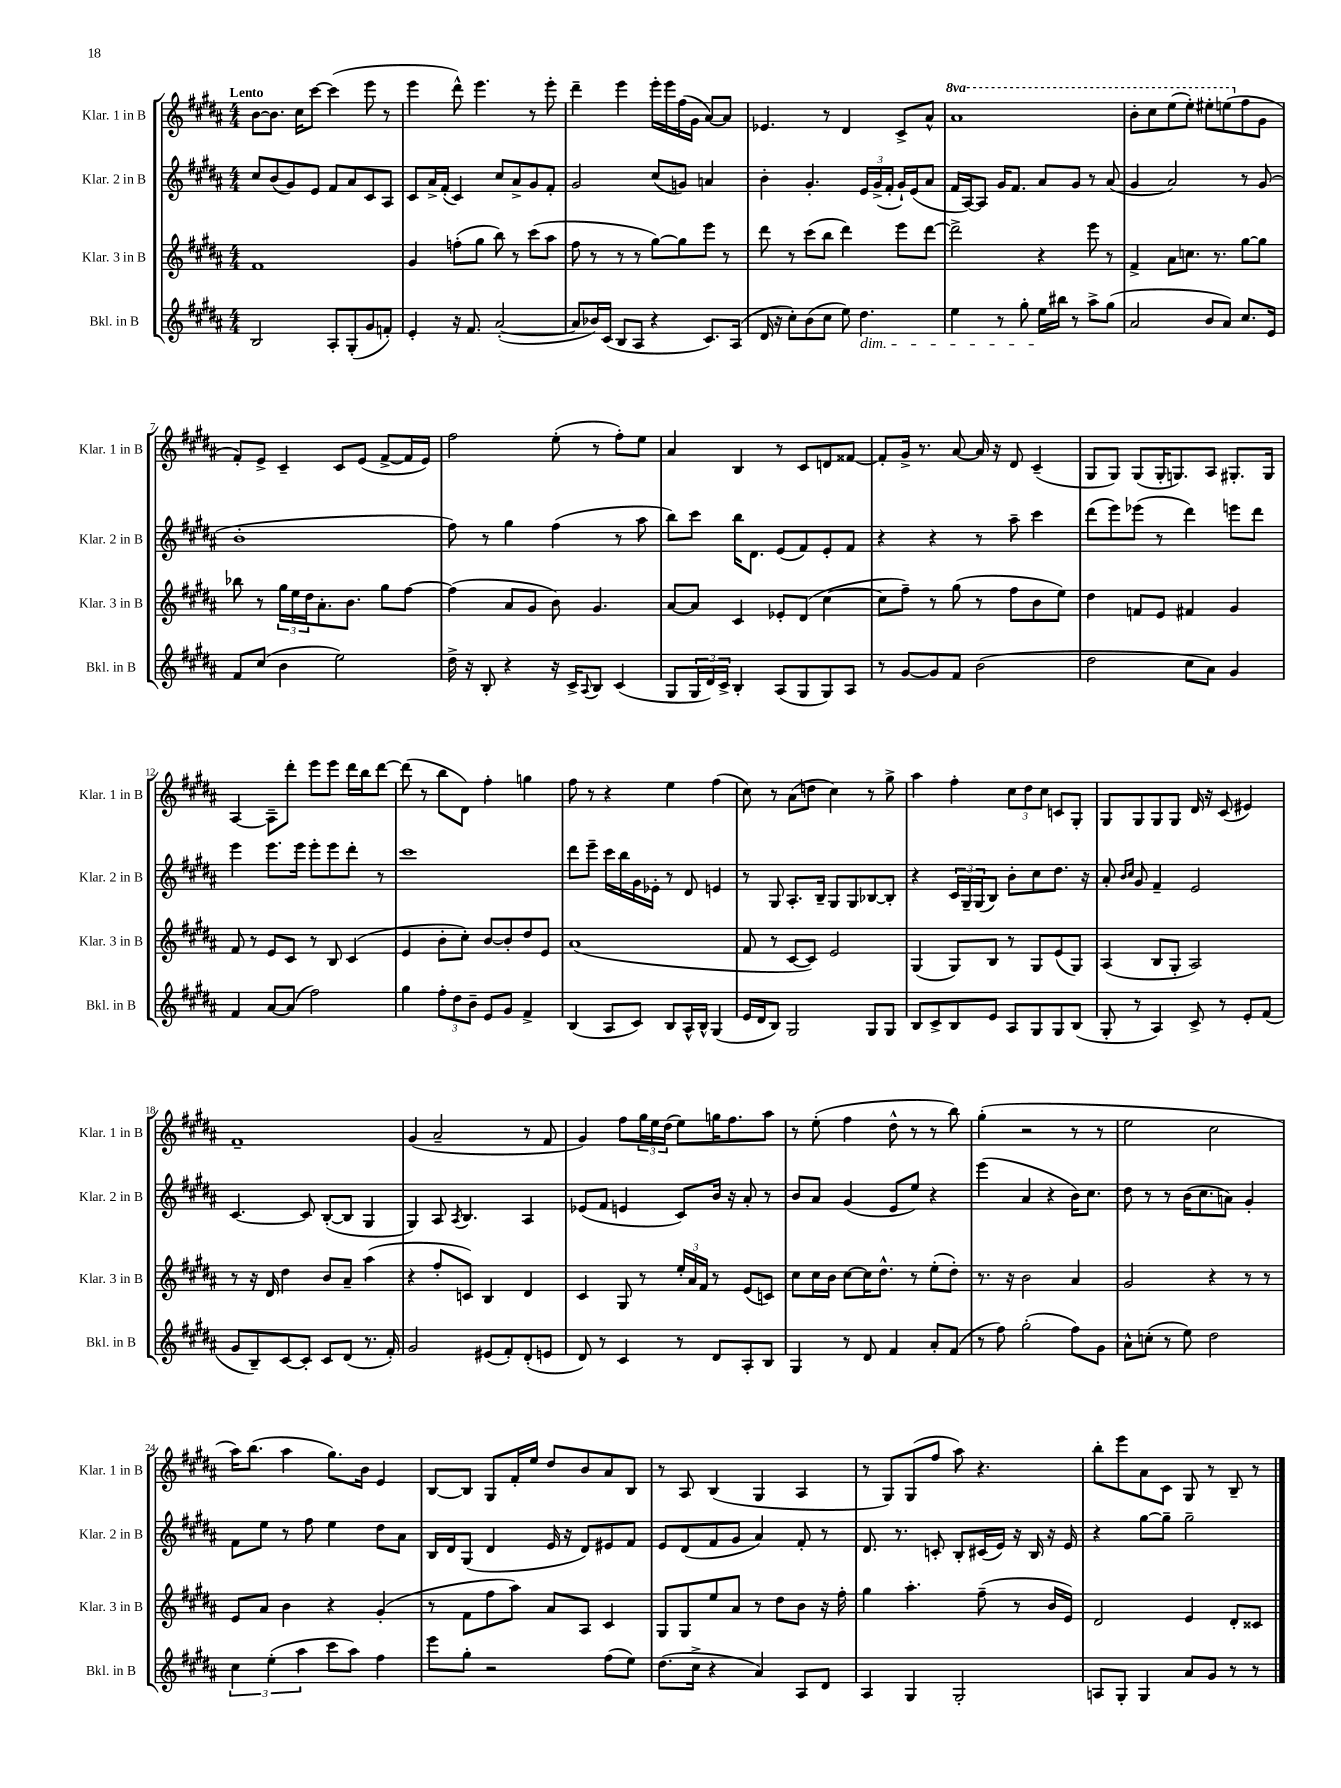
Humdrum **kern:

**kern	**kern	**kern	**kern
*part4	*part3	*part2	*part1
*staff4	*staff3	*staff2	*staff1
*I"Bkl. in B	*I"Klar. 3 in B	*I"Klar. 2 in B	*I"Klar. 1 in B
*I'Bkl. in B	*I'Klar. 3 in B	*I'Klar. 2 in B	*I'Klar. 1 in B
*clefG2	*clefG2	*clefG2	*clefG2
*k[f#c#g#d#a#]	*k[f#c#g#d#a#]	*k[f#c#g#d#a#]	*k[f#c#g#d#a#]
*M4/4	*M4/4	*M4/4	*M4/4
=1	=1	=1	=1
!	!	!	!LO:TX:a:B:t=Lento
2B/	1f#	8cc#/L	[8b\L
.	.	(8b/	8.b\J]
.	.	8g#/)	.
.	.	.	16cc#\KL
.	.	8e/J	[8ccc#\J
8A#'/L	.	8f#/L	(4ccc#\]
(8G#'/	.	8a#/	.
8g#/	.	8c#/	8eee\
8fn'/J)	.	8A#/J	8r
=2	=2	=2	=2
4e'/	4g#/	8c#/L	4eee\
.	.	16a#^/L	.
.	.	(16f#'/JJ	.
16r	(8ffn'\L	4c#/)	8ddd#^^\)
8.f#/	.	.	.
.	8gg#\J	.	4.eee\
([2a#'/	8bb\)	8cc#/L	.
.	8r	8a#^/	.
.	(8ccc#\L	8g#/	8r
.	8aa#\J	8f#'/J	8eee'\
=3	=3	=3	=3
8a#/L]	8ff#\	2g#/	4ddd#~\
16b-X/L)	8r	.	.
(16c#/JJ	.	.	.
8B/L	8r	.	4eee\
8A#/J	8r	.	.
4r	[8gg#\L)	(8cc#/L	16eee'\LL
.	.	.	16eee\
.	8gg#\]	8gn/J)	(16ff#\
.	.	.	16g#\JJ
8.c#/L)	8eee\J	4an/	[8a#/L)
.	8r	.	8a#/J]
(16A#/Jk	.	.	.
=4	=4	=4	=4
16d#/	8ddd#\	4b'\	4.e-X/
16r	.	.	.
8cc#'\L)	8r	.	.
(8b\	(8ccc#\L	4.g#'/	.
8cc#\J	8bb\J	.	8r
8ee\)	4ddd#\)	.	4d#/
!LO:TX:b:i:t=dim.	!	!	!
4.dd#\	.	24e/LL	.
.	.	(24g#^/	.
.	.	24f#'/JJ	.
.	8eee\L	16g#`/LL)	8c#^/L
.	.	(16e/J	.
.	[8ddd#\J	8a#/J	8a#^^/J
=5	=5	=5	=5
*	*	*	*8va
4ee\	2ddd#^\]	16f#/LL	1aa#
.	.	[16A#/J)	.
.	.	8A#/J]	.
8r	.	16g#/KL	.
.	.	8.f#/J	.
8gg#'\	.	.	.
16ee\LL	4r	8a#/L	.
16bb#X\JJ	.	.	.
8r	.	8g#/J	.
8aa#^\L	8eee\	8r	.
(8gg#\J	8r	(8a#/	.
=6	=6	=6	=6
2a#/	4f#^/	4g#/	8bb'\L
.	.	.	8ccc#\
.	8a#\L	2a#/)	(8eee\
.	8.ccn\J	.	8eee'\J)
8b/L	.	.	8eee#X'\L
.	8.r	.	.
8a#/J)	.	.	(8eeen\
*	*	*	*X8va
8.cc#/L	[8gg#\L	8r	8ff#\
.	8gg#\J]	(8g#/	8g#\J
16e/Jk	.	.	.
!!LO:LB:g=z
=7	=7	=7	=7
8f#/L	8bb-X\	1b'	8f#'/L)
(8cc#/J	8r	.	8e^/J
4b\	24gg#\LL	.	4c#~/
.	24ee\	.	.
.	24dd#\J	.	.
.	8.a#'\	.	.
2ee\)	.	.	8c#/L
.	8.b\J	.	.
.	.	.	(8e/J
.	8gg#\L	.	[8f#^/L
.	[8ff#\J	.	16f#/L]
.	.	.	16e/JJ)
=8	=8	=8	=8
16dd#^\	(4ff#\]	8ff#\)	2ff#\
16r	.	.	.
8B'/	.	8r	.
4r	8a#/L	4gg#\	.
.	8g#/J	.	.
16r	8b\)	(4ff#\	(8ee'\
16c#^/KL	.	.	.
8qqA#/	.	.	.
8B/J	4.g#/	.	8r
(4c#/	.	8r	8ff#'\L)
.	.	8aa#\	8ee\J
=9	=9	=9	=9
8G#/L	[8a#/L	8bb\L)	4a#/
24G#/L	8a#/J]	8ccc#\J	.
24d#/)	.	.	.
24c#^/JJ	.	.	.
4B'/	4c#/	16bb\KL	4B/
.	.	8.d#\J	.
(8A#/L	8e-X'/L	(8e/L	8r
8G#/	(8d#/J	8f#/)	8c#/L
8G#/)	[4cc#\	8e'/	8dn/
8A#/J	.	8f#/J	[8f##X/J
=10	=10	=10	=10
8r	8cc#\L]	4r	8f##'/L]
[8g#/L	8ff#~\J)	.	16g#^/Jk
.	.	.	8.r
8g#/]	8r	4r	.
8f#/J	(8gg#\	.	[8a#/
(2b\	8r	8r	16a#/]
.	.	.	16r
.	8ff#\L	8aa#~\	8d#/
.	8b\	4ccc#\	(4c#~/
.	8ee\J)	.	.
=11	=11	=11	=11
2dd#\	4dd#\	(8ddd#\L	8G#/L
.	.	8eee\)	8G#/J)
.	8fn/L	(8eee-X\J	(8G#/L
.	8e/J	8r	16G#'/K
.	.	.	8.Gn/)
8cc#\L	4f#X/	4ddd#\)	.
8a#\J)	.	.	8A#/J
4g#/	4g#/	8eeen\L	8.G#X'/L
.	.	8ddd#\J	.
.	.	.	16G#/Jk
!!LO:LB:g=z
=12	=12	=12	=12
4f#/	8f#/	4eee\	[4A#/
.	8r	.	.
[8a#/L	8e/L	8.eee\L	8A#~\L]
(8a#/J]	8c#/J	.	8ddd#'\J
.	.	16eee\Jk	.
2ff#\)	8r	8eee'\L	8eee\L
.	8B/	8eee\	8eee\J
.	(4c#/	8ddd#'\J	16ddd#\LL
.	.	.	16bb\J
.	.	8r	[8ddd#\J
=13	=13	=13	=13
4gg#\	4e/	1ccc#	(8ddd#\]
.	.	.	8r
12ff#'\L	8b'\L	.	8bb\L
12dd#\	.	.	.
.	8cc#'\J)	.	8d#\J)
12b~\J	.	.	.
8e/L	[8b/L	.	4ff#'\
8g#/J	8b'/]	.	.
4f#^/	8dd#/	.	4ggn\
.	8e/J	.	.
=14	=14	=14	=14
(4B/	(1a#	8ddd#\L	8ff#\
.	.	8eee~\J	8r
8A#/L	.	16ccc#\LL	4r
.	.	16bb\	.
8c#/J)	.	16g#\	.
.	.	16e-X'\JJ	.
8B/L	.	8r	4ee\
16A#^^/L	.	8d#/	.
16B^^/JJ	.	.	.
(4G#/	.	4en/	(4ff#\
=15	=15	=15	=15
16e/LL	8f#/	8r	8cc#\)
16d#/J	.	.	.
8B/J)	8r	8G#/	8r
2G#/	[8c#/L	8.A#'/L	(8a#\L
.	8c#/J])	.	8ddn\J
.	.	16B~/Jk	.
.	2e/	8G#/L	4cc#\)
.	.	8G#/	.
8G#/L	.	[8B-X/	8r
8G#/J	.	8B-'/J]	8gg#^\
=16	=16	=16	=16
8B/L	(4G#/	4r	4aa#\
8c#^/	.	.	.
8B/	8G#/L)	24c#/LL	4ff#'\
.	.	24G#~/	.
.	.	(24G#/J	.
8e/J	8B/J	8B/J)	.
8A#/L	8r	8b'\L	12cc#\L
.	.	.	12dd#\
8G#/	8G#/L	8cc#\	.
.	.	.	12cc#\J
8G#/	(8e/	8.dd#\J	8cn/L
(8B/J	8G#/J)	.	8G#'/J
.	.	16r	.
=17	=17	=17	=17
8G#'/	(4A#/	8a#'/	8G#/L
.	.	16qqb/LL	.
.	.	16qqcc#/JJ	.
8r	.	8g#/	8G#/
4A#/)	8B/L	4f#~/	8G#/
.	8G#'/J	.	8G#/J
8c#^/	2A#/)	2e/	16d#/
.	.	.	16r
8r	.	.	(8c#/
8e'/L	.	.	4e#X/)
(8f#/J	.	.	.
!!LO:LB:g=z
=18	=18	=18	=18
8g#/L	8r	[4.c#/	1f#~
8B~/)	16r	.	.
.	16d#/	.	.
[8c#/	4dd#\	.	.
8c#'/J]	.	8c#/]	.
8c#/L	8b/L	([8B'/L	.
(8d#/J	8a#~/J	8B/J]	.
8.r	(4aa#\	4G#/	.
16f#'/)	.	.	.
=19	=19	=19	=19
2g#/	4r	4G#/)	(4g#/
.	8ff#'/L	8A#/	2a#~/
.	.	8qA#/	.
.	8cn/J)	4.B/	.
(8e#X/L	4B/	.	.
8f#'/)	.	.	.
(8d#'/	4d#/	4A#/	8r
8en/J	.	.	8f#/
=20	=20	=20	=20
8d#/)	4c#/	(8e-X/L	4g#/)
8r	.	8f#/J	.
4c#/	8G#/	4en/	8ff#\L
.	8r	.	24gg#\L
.	.	.	24ee\
.	.	.	(24dd#\JJ
8r	24ee'/LL	8c#/L)	8ee\L)
.	24a#/	.	.
.	24f#/JJ	.	.
8d#/L	8r	16b/Jk	16ggn\K
.	.	16r	8.ff#\
8A#'/	(8e/L	8a#'/	.
8B/J	8cn/J)	8r	8aa#\J
=21	=21	=21	=21
4G#/	8cc#\L	8b/L	8r
.	16cc#\L	8a#/J	(8ee'\
.	16b\JJ	.	.
8r	[8cc#\L	(4g#/	4ff#\
8d#/	16cc#\K]	.	.
.	8.dd#^^\J	.	.
4f#/	.	8e/L	8dd#^^\
.	8r	8ee/J)	8r
8a#'/L	(8ee'\L	4r	8r
(8f#/J	8dd#'\J)	.	8bb\)
=22	=22	=22	=22
8r	8.r	(4eee\	(4gg#'\
8ff#\)	.	.	.
.	16r	.	.
(2gg#'\	2b\	4a#/	2r
.	.	4r	.
8ff#\L)	4a#/	16b\KL)	8r
.	.	8.cc#\J	.
8g#\J	.	.	8r
=23	=23	=23	=23
8a#^^\L	2g#/	8dd#\	2ee\
(8ccn'\J	.	8r	.
8r	.	8r	.
8ee\)	.	(16b\KL	.
.	.	8.cc#\	.
2dd#\	4r	.	2cc#\
.	.	8an\J)	.
.	8r	4g#'/	.
.	8r	.	.
!!LO:LB:g=z
=24	=24	=24	=24
6cc#\	8e/L	8f#\L	16aa#\KL)
.	.	.	(8.bb\J
.	8a#/J	8ee\J	.
(6ee'\	.	.	.
.	4b\	8r	4aa#\
6aa#\	.	.	.
.	.	8ff#\	.
8ccc#\L	4r	4ee\	8.gg#\L)
8aa#\J)	.	.	.
.	.	.	16b\Jk
4ff#\	(4g#'/	8dd#\L	4e/
.	.	8a#\J	.
=25	=25	=25	=25
8eee\L	8r	16B/LL	[8B/L
.	.	16d#/J	.
8gg#'\J	8f#\L	(8G#/J	8B/J]
2r	8ff#\	4d#/	8G#/L
.	8aa#\J)	.	16f#'/L
.	.	.	16ee/JJ
.	8a#/L	16e/	8dd#/L
.	.	16r	.
.	8A#/J	8d#/L)	8b/
(8ff#\L	4c#/	8e#X/	8a#/
8ee\J)	.	8f#/J	8B/J
=26	=26	=26	=26
(8.dd#\L	8G#/L	8e/L	8r
.	8G#/	(8d#/	8A#/
16cc#^\Jk	.	.	.
4r	8ee/	8f#/	(4B/
.	8a#/J	8g#/J	.
4a#/)	8r	4a#/)	4G#/
.	8dd#\L	.	.
8A#/L	8b\J	8f#'/	4A#/
8d#/J	16r	8r	.
.	16ff#'\	.	.
=27	=27	=27	=27
4A#/	4gg#\	8.d#/	8r
.	.	.	8G#/L)
.	.	8.r	.
4G#/	4.aa#'\	.	(8G#/
.	.	8cn'/	8ff#/J
2G#'/	.	8B'/L	8aa#\)
.	(8ff#~\	(16c#X/L	4.r
.	.	16e/JJ)	.
.	8r	16r	.
.	.	16B/	.
.	16b/LL	16r	.
.	16e/JJ)	16e/	.
=28	=28	=28	=28
8An/L	2d#/	4r	8bb'\L
8G#'/J	.	.	8eee\
4G#/	.	[8gg#\L	8a#\
.	.	8gg#~\J]	8c#\J
8a#/L	4e/	2gg#~\	8G#/
8g#/J	.	.	8r
8r	8d#'/L	.	8B~/
8r	8c##X/J	.	8r
==	==	==	==
*-	*-	*-	*-
